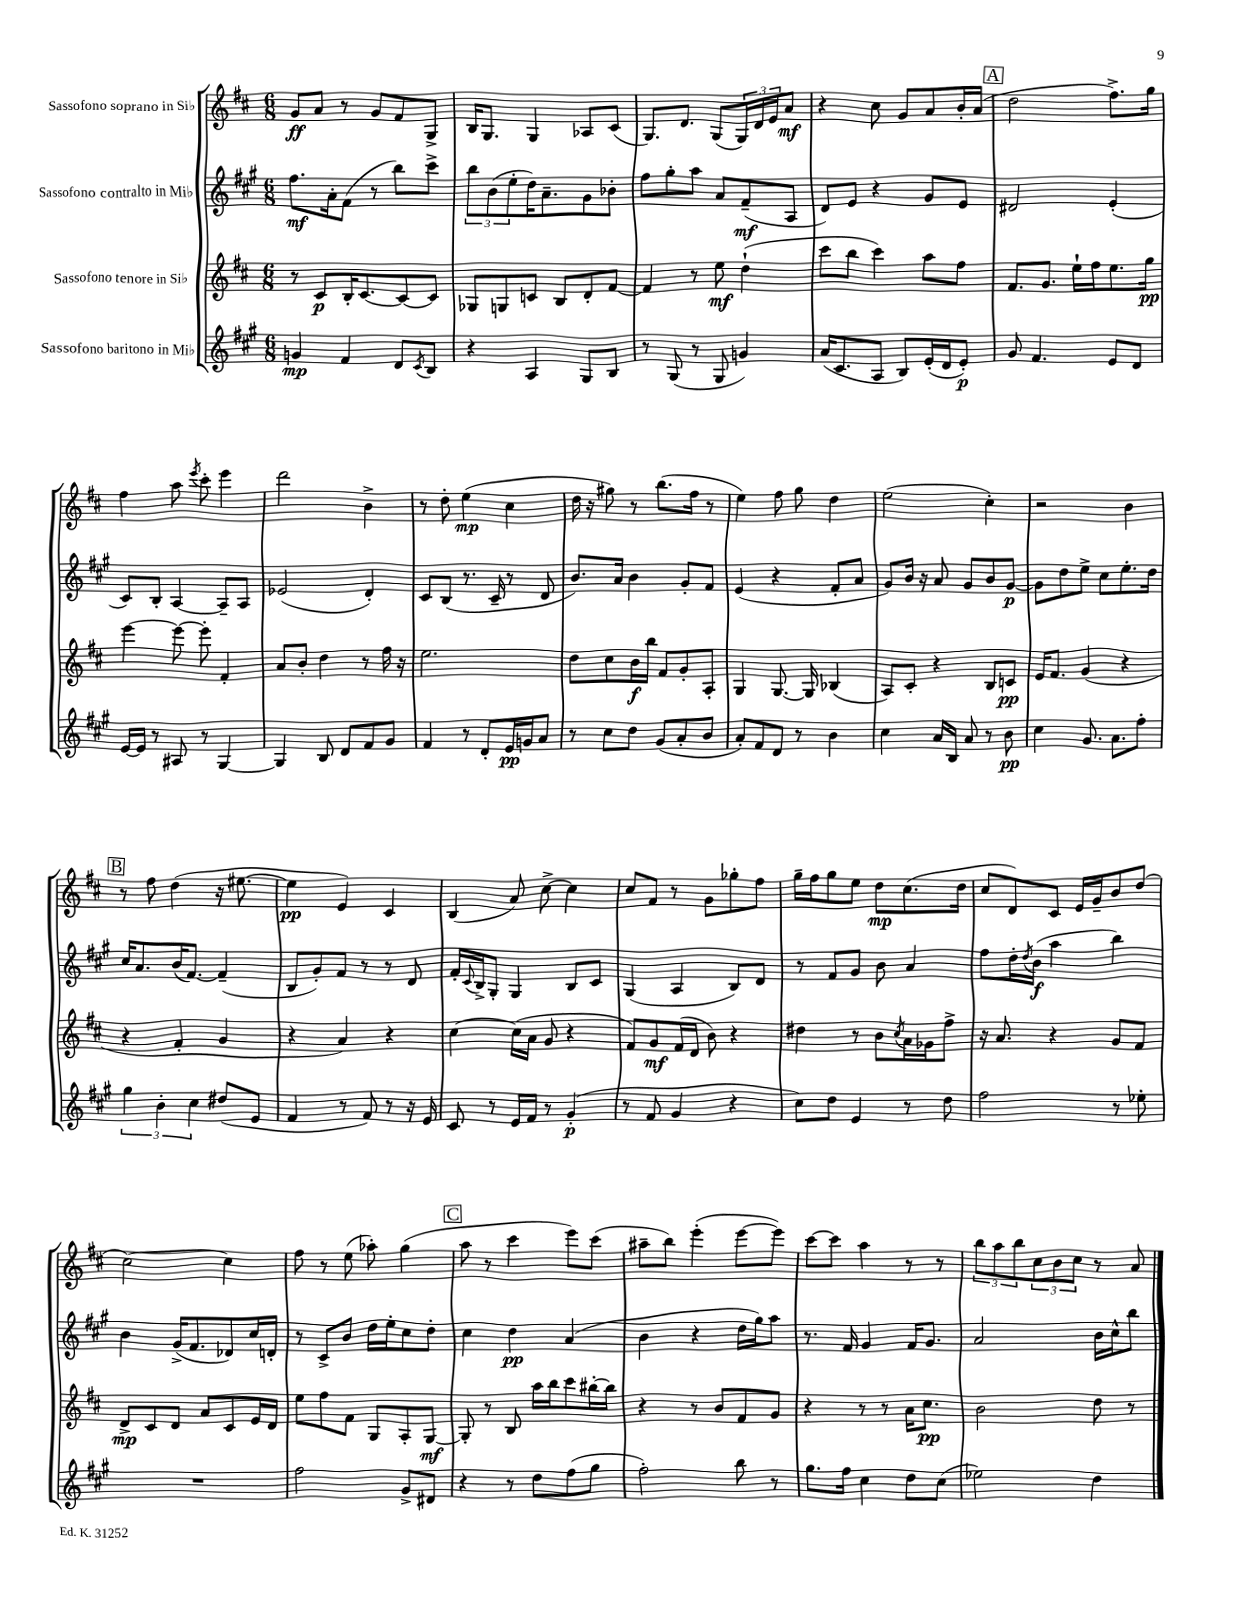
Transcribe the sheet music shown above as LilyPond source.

<<
\new StaffGroup <<
\new Staff = "s0" \with { instrumentName = "Sassofono soprano in Sib" } {
    \clef treble \key d \major \numericTimeSignature \time 6/8
    g'8\ff a'8 r8 g'8 fis'8 g8-> |
    b16 g8. g4 aes8 cis'8( |
    g8.) d'8. g8( \tuplet 3/2 { g16) d'16 e'16 } a'8\mf |
    r4 cis''8 g'8 a'8 b'16-. a'16( |
    \mark \markup { \box "A" } d''2 fis''8.->) g''16 |
    fis''4 a''8 \acciaccatura { e'''8 } cis'''8-. e'''4 |
    d'''2 b'4-> |
    r8 d''8-. e''4\mp( cis''4 |
    d''16 r16 gis''8) r8 b''8.( fis''16 r8 |
    e''4) fis''8 g''8 d''4 |
    e''2( cis''4-.) |
    r2 b'4 |
    \mark \markup { \box "B" } r8 fis''8 d''4( r16 eis''8.~ |
    eis''4\pp e'4) cis'4 |
    b4( a'8) cis''8~-> cis''4 |
    cis''8 fis'8 r8 g'8 ges''8-. fis''8 |
    g''16-- fis''16 g''8 e''8 d''8\mp cis''8.( d''16 |
    cis''8 d'8) cis'8 e'16 g'16-- b'8 d''8( |
    cis''2~) cis''4 |
    fis''8 r8 e''8( aes''8-.) g''4( |
    \mark \markup { \box "C" } a''8 r8 cis'''4 e'''8) cis'''8( |
    ais''8-- b''8) e'''4-.( e'''8~ e'''8) |
    cis'''8~ cis'''8 a''4 r8 r8 |
    \tuplet 3/2 { b''8 a''8 b''8 } \tuplet 3/2 { cis''8 b'8 cis''8 } r8 a'8 \bar "|." |
}
\new Staff = "s1" \with { instrumentName = "Sassofono contralto in Mib" } {
    \clef treble \key a \major \numericTimeSignature \time 6/8
    fis''8.\mf a'16-. fis'8( r8 b''8) cis'''8-> |
    \tuplet 3/2 { b''8 b'8( e''8-. } d''16) a'8.-- gis'8 bes'8-. |
    fis''8 gis''8-. a''8 a'8 fis'8--\mf( a8 |
    d'8) e'8 r4 gis'8 e'8 |
    \mark \markup { \box "A" } dis'2 e'4-.( |
    cis'8) b8-. a4~ a8-- a8 |
    ees'2( d'4-.) |
    cis'8 b8( r8. cis'16-- r8 d'8 |
    b'8.) a'16 b'4 gis'8-. fis'8 |
    e'4( r4 fis'8-. a'8 |
    gis'8) b'16 r16 a'8 gis'8 b'8 gis'8~\p |
    gis'8 d''8 e''8-> cis''8 e''8.-. d''16 |
    \mark \markup { \box "B" } cis''16 a'8. b'16( fis'8.~) fis'4--( |
    b8 gis'8-.) fis'8 r8 r8 d'8 |
    fis'16-. \appoggiatura { cis'8 } b16-> gis8-. gis4 b8 cis'8 |
    gis4( a4 b8) d'8 |
    r8 fis'8 gis'8 b'8 a'4 |
    fis''8 d''16-. \acciaccatura { d''8 } b'16\f( a''4 b''4) |
    b'4 gis'16->( fis'8. des'8) cis''16 d'16-. |
    r8 cis'8-> b'8 d''16 e''16-. cis''8 d''8-. |
    \mark \markup { \box "C" } cis''4 d''4\pp a'4( |
    b'4 r4 d''16 gis''16) a''8 |
    r8. fis'16 gis'4 fis'16 gis'8. |
    a'2 b'16 cis''16-^ b''8 \bar "|." |
}
\new Staff = "s2" \with { instrumentName = "Sassofono tenore in Sib" } {
    \clef treble \key d \major \numericTimeSignature \time 6/8
    r8 cis'8\p b16-. cis'8.~ cis'8~ cis'8 |
    ges8 g8 c'8 b8 d'8-. fis'8~ |
    fis'4 r8 e''8\mf d''4-!( |
    cis'''8 b''8 cis'''4) a''8 fis''8 |
    \mark \markup { \box "A" } fis'8. g'8. e''16-! fis''16 e''8. g''16\pp |
    e'''4~ e'''8~ e'''8-. fis'4-. |
    a'8 b'8-. d''4 r8 fis''16 r16 |
    e''2. |
    d''8 cis''8 b'16\f b''16 fis'8 g'8-. a8-. |
    g4 g8.~ g16 bes4( |
    a8) cis'8-. r4 b8 c'8\pp |
    e'16 fis'8. g'4( r4 |
    \mark \markup { \box "B" } r4 fis'4-. g'4 |
    r4 a'4) r4 |
    cis''4~ cis''16( a'16 g'8 r4 |
    fis'8) g'8\mf fis'16( d'16 b'8) r4 |
    dis''4 r8 b'8 \acciaccatura { cis''8 } a'16 ges'16 fis''8-> |
    r16 a'8. r4 g'8 fis'8 |
    d'8->\mp cis'8 d'8 a'8 cis'8 e'16 d'16 |
    e''8 fis''8 fis'8 g8 a8-. g8~\mf |
    \mark \markup { \box "C" } g8-. r8 b8 a''16 b''16 cis'''8 bis''16~-. bis''16 |
    r4 r8 b'8 fis'8 g'8 |
    r4 r8 r8 a'16 cis''8.\pp |
    b'2 d''8 r8 \bar "|." |
}
\new Staff = "s3" \with { instrumentName = "Sassofono baritono in Mib" } {
    \clef treble \key a \major \numericTimeSignature \time 6/8
    g'4\mp fis'4 d'8 \acciaccatura { cis'8 } b8 |
    r4 a4 gis8 b8 |
    r8 gis8( r8 gis8 g'4) |
    a'16( cis'8. a8 b8) e'16-.( d'16 e'8-.\p) |
    \mark \markup { \box "A" } gis'8 fis'4. e'8 d'8 |
    e'16~ e'16 r8 ais8 r8 gis4~ |
    gis4 b8 d'8 fis'8 gis'8 |
    fis'4 r8 d'8-. e'16\pp g'16 a'8 |
    r8 cis''8 d''8 gis'8( a'8-. b'8 |
    a'8-.) fis'8 d'8 r8 b'4 |
    cis''4 a'16 b16 a'8 r8 b'8\pp |
    cis''4 gis'8. a'8. fis''8-. |
    \mark \markup { \box "B" } \tuplet 3/2 { gis''4 b'4-. cis''4 } dis''8( e'8 |
    fis'4 r8 fis'8) r8 r16 e'16 |
    cis'8 r8 e'16 fis'16 r8 gis'4-.\p( |
    r8 fis'8 gis'4 r4 |
    cis''8) d''8 e'4 r8 d''8 |
    fis''2 r8 ees''8-. |
    R2. |
    fis''2 gis'8-> dis'8 |
    \mark \markup { \box "C" } r4 r8 d''8 fis''8( gis''8 |
    fis''2-.) b''8 r8 |
    gis''8. fis''16 cis''4 d''8 cis''8( |
    ees''2) d''4 \bar "|." |
}
>>
>>
\layout { \context { \Score \remove "Bar_number_engraver" } }
